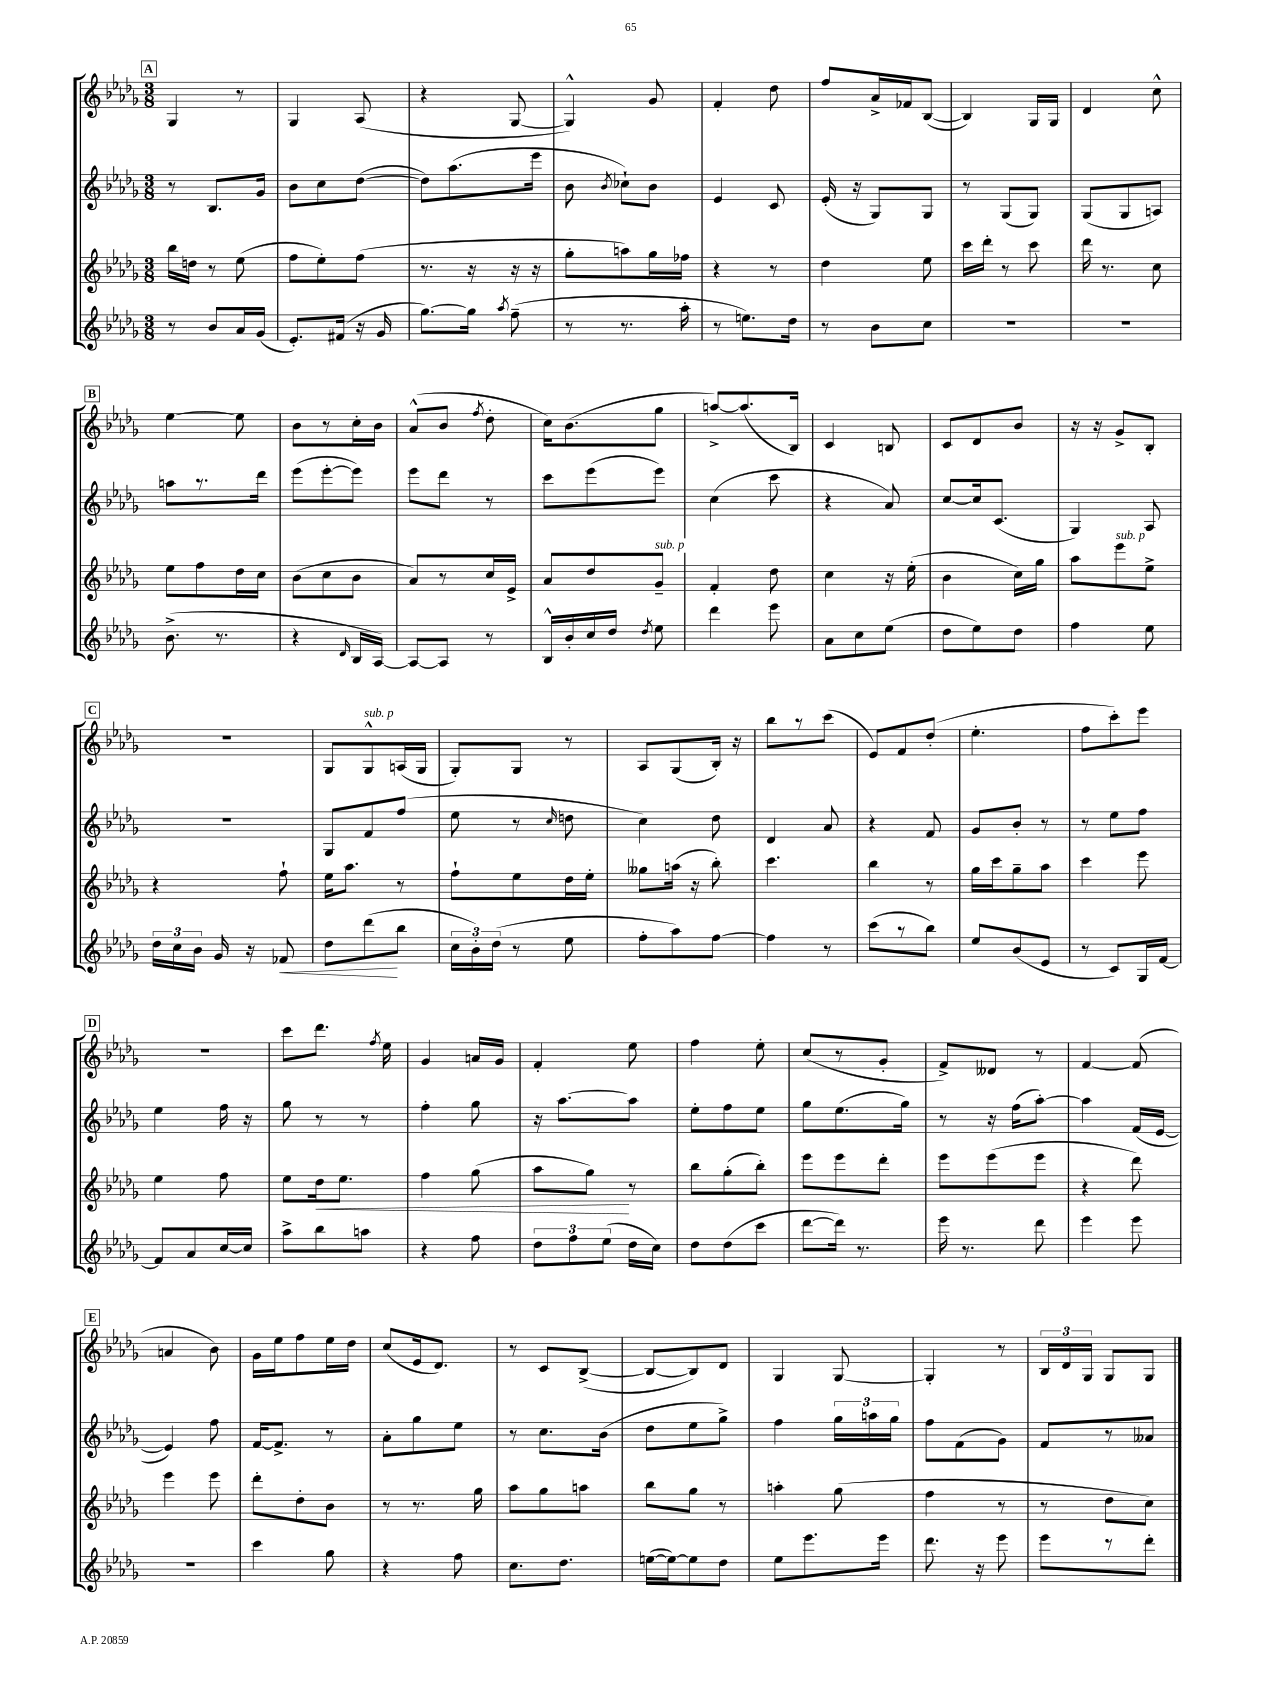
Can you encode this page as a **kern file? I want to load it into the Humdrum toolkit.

**kern	**kern	**kern	**kern
*staff4	*staff3	*staff2	*staff1
*clefG2	*clefG2	*clefG2	*clefG2
*k[b-e-a-d-g-]	*k[b-e-a-d-g-]	*k[b-e-a-d-g-]	*k[b-e-a-d-g-]
*M3/8	*M3/8	*M3/8	*M3/8
8r	16bb-	8r	4G-
.	16dd	.	.
8b-	8r	8.B-	.
16a-	(8ee-	.	8r
(16g-	.	16g-	.
=	=	=	=
8.e-')	8ff	8b-	4G-
.	8ee-')	8cc	.
(16f#	.	.	.
16r	(8ff	([8dd-	(8A-
16g-	.	.	.
=	=	=	=
[8.gg-)	8.r	8dd-])	4r
.	.	(8.aa-	.
16gg-]	16r	.	.
8qaa-	.	.	.
(8ff~	16r	.	[8G-
.	16r	16eee-	.
=	=	=	=
8r	8gg-'	8b-	4G-^^])
.	.	8qb-	.
8.r	8aa)	8cc-`)	.
.	16gg-	8b-	8g-
16aa-'	16ff-	.	.
=	=	=	=
8r	4r	4e-	4f'
8.ee)	.	.	.
.	8r	8c	8dd-
16dd-	.	.	.
=	=	=	=
8r	4dd-	(16e-'	8ff
.	.	16r	.
8b-	.	8G-)	16a-^
.	.	.	16f-
8cc	8ee-	8G-	([8B-
=	=	=	=
4.r	16ccc	8r	4B-])
.	16ddd-'	.	.
.	8r	(8G-	.
.	8ccc	8G-)	16G-
.	.	.	16G-
=	=	=	=
4.r	16ddd-	(8G-	4d-
.	8.r	.	.
.	.	8G-	.
.	8cc	8A)	8cc^^
=	=	=	=
(8.b-^	8ee-	8aa	[4ee-
.	8ff	8.r	.
8.r	.	.	.
.	16dd-	.	8ee-]
.	16cc	16ddd-	.
=	=	=	=
4r	(8b-	(8eee-	8b-
.	8cc	[8eee-'	8r
16qqd-	.	.	.
16B-	8b-	8eee-])	16cc'
[16A-)	.	.	16b-
=	=	=	=
8A-_	8a-)	8eee-	(8a-^^
8A-]	8r	8ddd-	8b-
.	.	.	8qff
8r	16cc	8r	8dd-'
.	16e-^	.	.
=	=	=	=
16B-^^	8a-	8ccc	16cc)
16b-'	.	.	(8.b-
16cc	8dd-	(8eee-	.
16dd-	.	.	.
8qdd-	.	.	.
8ee-	8g-~	8eee-)	8gg-
=	=	=	=
4ddd-	4f'	(4cc	[8aa^)
.	.	.	(8.aa]
8eee-	8dd-	8ccc	.
.	.	.	16B-)
=	=	=	=
8a-	4cc	4r	4c
8cc	.	.	.
(8ee-	16r	8a-)	8B
.	(16ee-'	.	.
=	=	=	=
8dd-	4b-	[8cc	8c
8ee-)	.	16cc]	8d-
.	.	(8.c	.
8dd-	16cc)	.	8b-
.	16gg-	.	.
=	=	=	=
4ff	8aa-	4G-)	16r
.	.	.	16r
.	8eee-	.	8g-^
8ee-	8ee-^	8A-	8B-'
=	=	=	=
24dd-	4r	4.r	4.r
24cc	.	.	.
24b-	.	.	.
16g-	.	.	.
16r	.	.	.
8f-	8ff`	.	.
=	=	=	=
8dd-	16ee-	8G-	8G-
.	8.aa-	.	.
(8ddd-	.	8f	8G-^^
8bb-	8r	(8ff	(16A
.	.	.	16G-
=	=	=	=
24cc	8ff`	8ee-	8G-')
24b-')	.	.	.
(24dd-	.	.	.
8r	8ee-	8r	8G-
.	.	16qqcc	.
8ee-	16dd-	8dd	8r
.	16ee-'	.	.
=	=	=	=
8ff'	8gg--	4cc)	8A-
8aa-)	(16aa	.	(8G-
.	16r	.	.
[8ff	8bb-')	8dd-	16B-')
.	.	.	16r
=	=	=	=
4ff]	4.ccc	4d-	8bb-
.	.	.	8r
8r	.	8a-	(8ccc
=	=	=	=
(8ccc	4bb-	4r	8e-)
8r	.	.	8f
8bb-)	8r	8f	(8dd-'
=	=	=	=
8ee-	16gg-	8g-	4.ee-'
.	16ccc	.	.
(8b-	8gg-~	8b-'	.
8e-	8aa-	8r	.
=	=	=	=
8r	4ccc	8r	8ff
8c)	.	8ee-	8ccc')
16G-	8eee-	8ff	8eee-
[16f	.	.	.
=	=	=	=
8f]	4ee-	4ee-	4.r
8a-	.	.	.
[16cc	8ff	16ff	.
16cc]	.	16r	.
=	=	=	=
8aa-^	8ee-	8gg-	8ccc
8bb-	16dd-	8r	8.ddd-
.	8.ee-	.	.
8aa	.	8r	.
.	.	.	8qff
.	.	.	16ee-
=	=	=	=
4r	4ff	4ff'	4g-
8ff	(8gg-	8gg-	16a
.	.	.	16g-
=	=	=	=
12dd-	8aa-	16r	4f'
.	.	[8.aa-	.
12ff	.	.	.
.	8gg-)	.	.
(12ee-	.	.	.
16dd-	8r	8aa-]	8ee-
16cc)	.	.	.
=	=	=	=
8dd-	8bb-	8ee-'	4ff
(8dd-	(8gg-'	8ff	.
8ccc	8bb-')	8ee-	8ee-'
=	=	=	=
[8ddd-	8eee-	8gg-	(8cc
16ddd-])	8eee-	(8.ee-	8r
8.r	.	.	.
.	8ddd-'	.	8g-'
.	.	16gg-)	.
=	=	=	=
16eee-	8eee-	8r	8f^)
8.r	.	.	.
.	(8eee-	16r	8d--
.	.	(16ff	.
8ddd-	8eee-	[8aa-')	8r
=	=	=	=
4eee-	4r	4aa-]	[4f
8eee-	8ddd-)	(16f	(8f]
.	.	[16e-	.
=	=	=	=
4.r	4eee-	4e-])	4a
.	8eee-	8ff	8b-)
=	=	=	=
4ccc	8ddd-'	[16f	16g-
.	.	8.f^]	16ee-
.	8dd-'	.	8ff
8gg-	8b-	8r	16ee-
.	.	.	16dd-
=	=	=	=
4r	8r	8a-'	(8cc
.	8.r	8gg-	16e-
.	.	.	8.d-)
8ff	.	8ee-	.
.	16gg-	.	.
=	=	=	=
8.cc	8aa-	8r	8r
.	8gg-	8.cc	8c
8.dd-	.	.	.
.	8aa	.	([8B-^
.	.	(16b-	.
=	=	=	=
([16ee	8bb-	8dd-	8B-_
16ee_)	.	.	.
8ee]	8gg-	8ee-	8B-])
8dd-	8r	8gg-^)	8d-
=	=	=	=
8ee-	4aa'	4ff	4G-
8.eee-	.	.	.
.	(8gg-	24gg-	[8G-
.	.	24aa	.
16eee-	.	.	.
.	.	24gg-	.
=	=	=	=
8.ddd-	4ff	8ff	4G-']
.	.	(8f	.
16r	.	.	.
8eee-	8r	8g-)	8r
=	=	=	=
8eee-	8r	8f	24B-
.	.	.	24d-
.	.	.	24G-
8r	8dd-	8r	8G-
8ddd-'	8cc)	8a--	8G-
==	==	==	==
*-	*-	*-	*-
